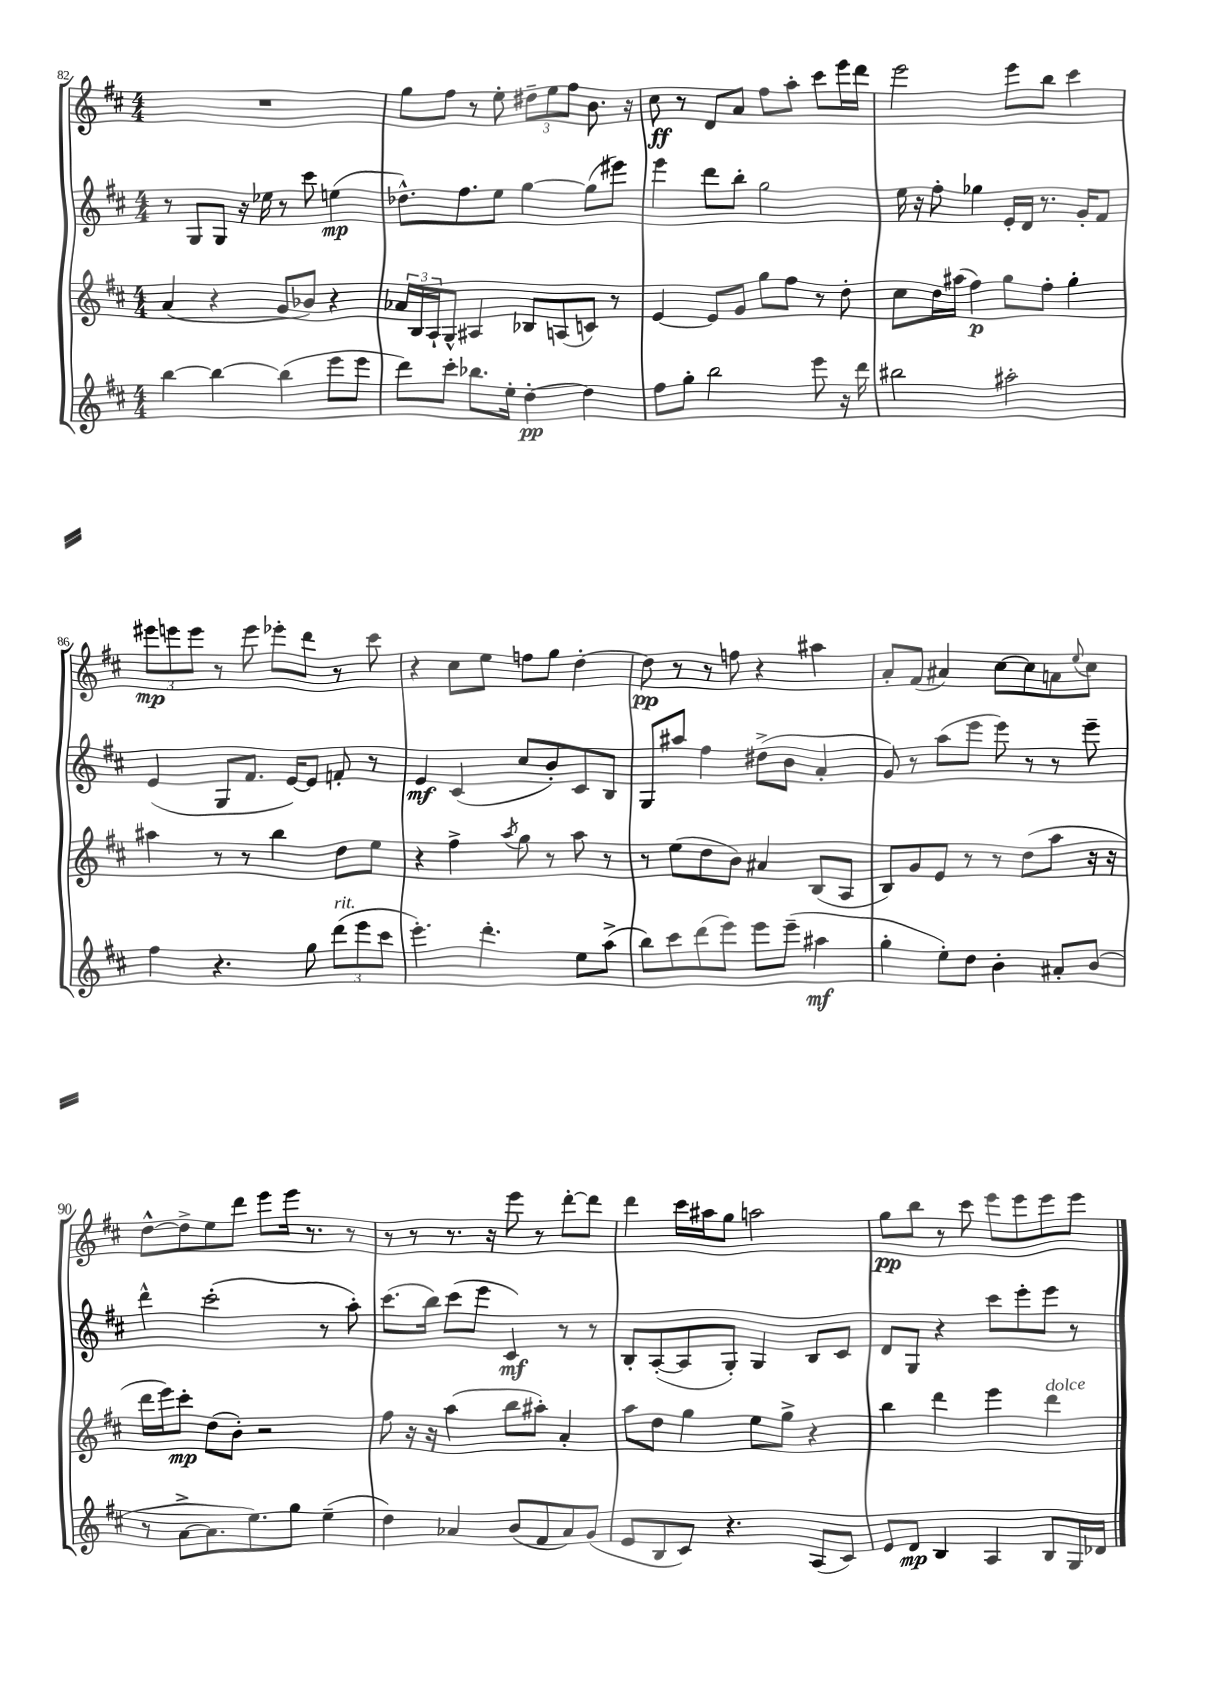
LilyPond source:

<<
\new StaffGroup <<
\new Staff = "s0" {
    \clef treble \key d \major \numericTimeSignature \time 4/4
    R1 |
    g''8 fis''8 r8 e''8-. \tuplet 3/2 { dis''8-- e''8 fis''8 } b'8. r16 |
    cis''8\ff r8 d'8 a'8 fis''8 a''8-. cis'''8 e'''16 d'''16 |
    e'''2 e'''8 b''8 cis'''4 |
    \tuplet 3/2 { eis'''8\mp e'''8 e'''8 } r8 e'''8 ees'''8-. d'''8 r8 cis'''8 |
    r4 cis''8 e''8 f''8 g''8 d''4~-. |
    d''8\pp r8 r8 f''8 r4 ais''4 |
    a'8-. fis'8( ais'4) cis''8~ cis''8 a'8 \appoggiatura { e''8 } cis''8 |
    d''8~-^ d''8-> e''8 d'''8 e'''8 e'''16 r8. r8 |
    r8 r8 r8. r16 e'''8 r8 d'''8~-. d'''8 |
    d'''4 cis'''16 ais''16 g''8 a''2 |
    g''8\pp b''8 r8 cis'''8 e'''8 e'''8 e'''8 e'''8 \bar "|." |
}
\new Staff = "s1" {
    \clef treble \key d \major \numericTimeSignature \time 4/4
    r8 g8 g8 r16 ees''16 r8 cis'''8 e''4\mp( |
    des''8.-^) fis''8. e''8 g''4~ g''8( eis'''8) |
    e'''4 d'''8 b''8-. g''2 |
    e''16 r16 fis''8-. ges''4 e'16-. d'16 r8. g'16-. fis'8 |
    e'4( g8 fis'8. e'16~) e'8 f'8-. r8 |
    e'4\mf cis'4( cis''8 b'8-.) cis'8 b8 |
    g8 ais''8 fis''4 dis''8->( b'8 a'4-. |
    g'8) r8 a''8( e'''8 e'''8) r8 r8 e'''8-- |
    d'''4-^ cis'''2-.( r8 a''8-.) |
    cis'''8.( b''16) cis'''8( e'''8 cis'4\mf) r8 r8 |
    b8-. a8~-.( a8 g8-.) g4 b8 cis'8 |
    d'8 g8 r4 cis'''8 e'''8-. e'''8 r8 \bar "|." |
}
\new Staff = "s2" {
    \clef treble \key d \major \numericTimeSignature \time 4/4
    a'4( r4 g'8 bes'8) r4 |
    \tuplet 3/2 { aes'16 b16 a16-! } g8-^ ais4 bes8 a8( c'8) r8 |
    e'4~ e'8 g'8 g''8 fis''8 r8 d''8-. |
    cis''8 d''16 ais''16( fis''4\p) g''8 fis''8-. g''4-. |
    ais''4 r8 r8 b''4 d''8 e''8 |
    r4 fis''4-> \acciaccatura { a''8 } g''8 r8 a''8 r8 |
    r8 e''8( d''8 b'8) ais'4 b8( a8 |
    b8) g'8 e'8 r8 r8 d''8( a''8 r16 r16 |
    d'''16 e'''16) cis'''8-.\mp d''8( b'8-.) r2 |
    fis''8 r16 r16 a''4( b''8 ais''8-.) a'4-. |
    a''8 d''8 g''4 e''8 g''8-> r4 |
    b''4 d'''4 e'''4 d'''4^\markup { \italic "dolce" } \bar "|." |
}
\new Staff = "s3" {
    \clef treble \key d \major \numericTimeSignature \time 4/4
    b''4~ b''4~ b''4( e'''8 e'''8 |
    d'''8) cis'''8-. bes''8. e''16-. d''4~-.\pp d''4 |
    fis''8 g''8-. b''2 e'''8 r16 d'''16 |
    bis''2 ais''2-. |
    fis''4 r4. g''8 \tuplet 3/2 { d'''8^\markup { \italic "rit." }( e'''8 cis'''8 } |
    e'''4.-.) d'''4.-. e''8 a''8->( |
    b''8) cis'''8 d'''8( e'''8) e'''8 e'''8--( ais''4\mf |
    g''4-. e''8-.) d''8 b'4-. ais'8-. b'8( |
    r8 a'8~-> a'8. e''8.) g''8 e''4--( |
    d''4) aes'4 b'8( fis'8 aes'8) g'8( |
    e'8 b8 cis'8) r4. a8( cis'8) |
    e'8 d'8\mp b4 a4 b8 g16 des'16 \bar "|." |
}
>>
>>
\layout { \context { \Score currentBarNumber = #82 } }
